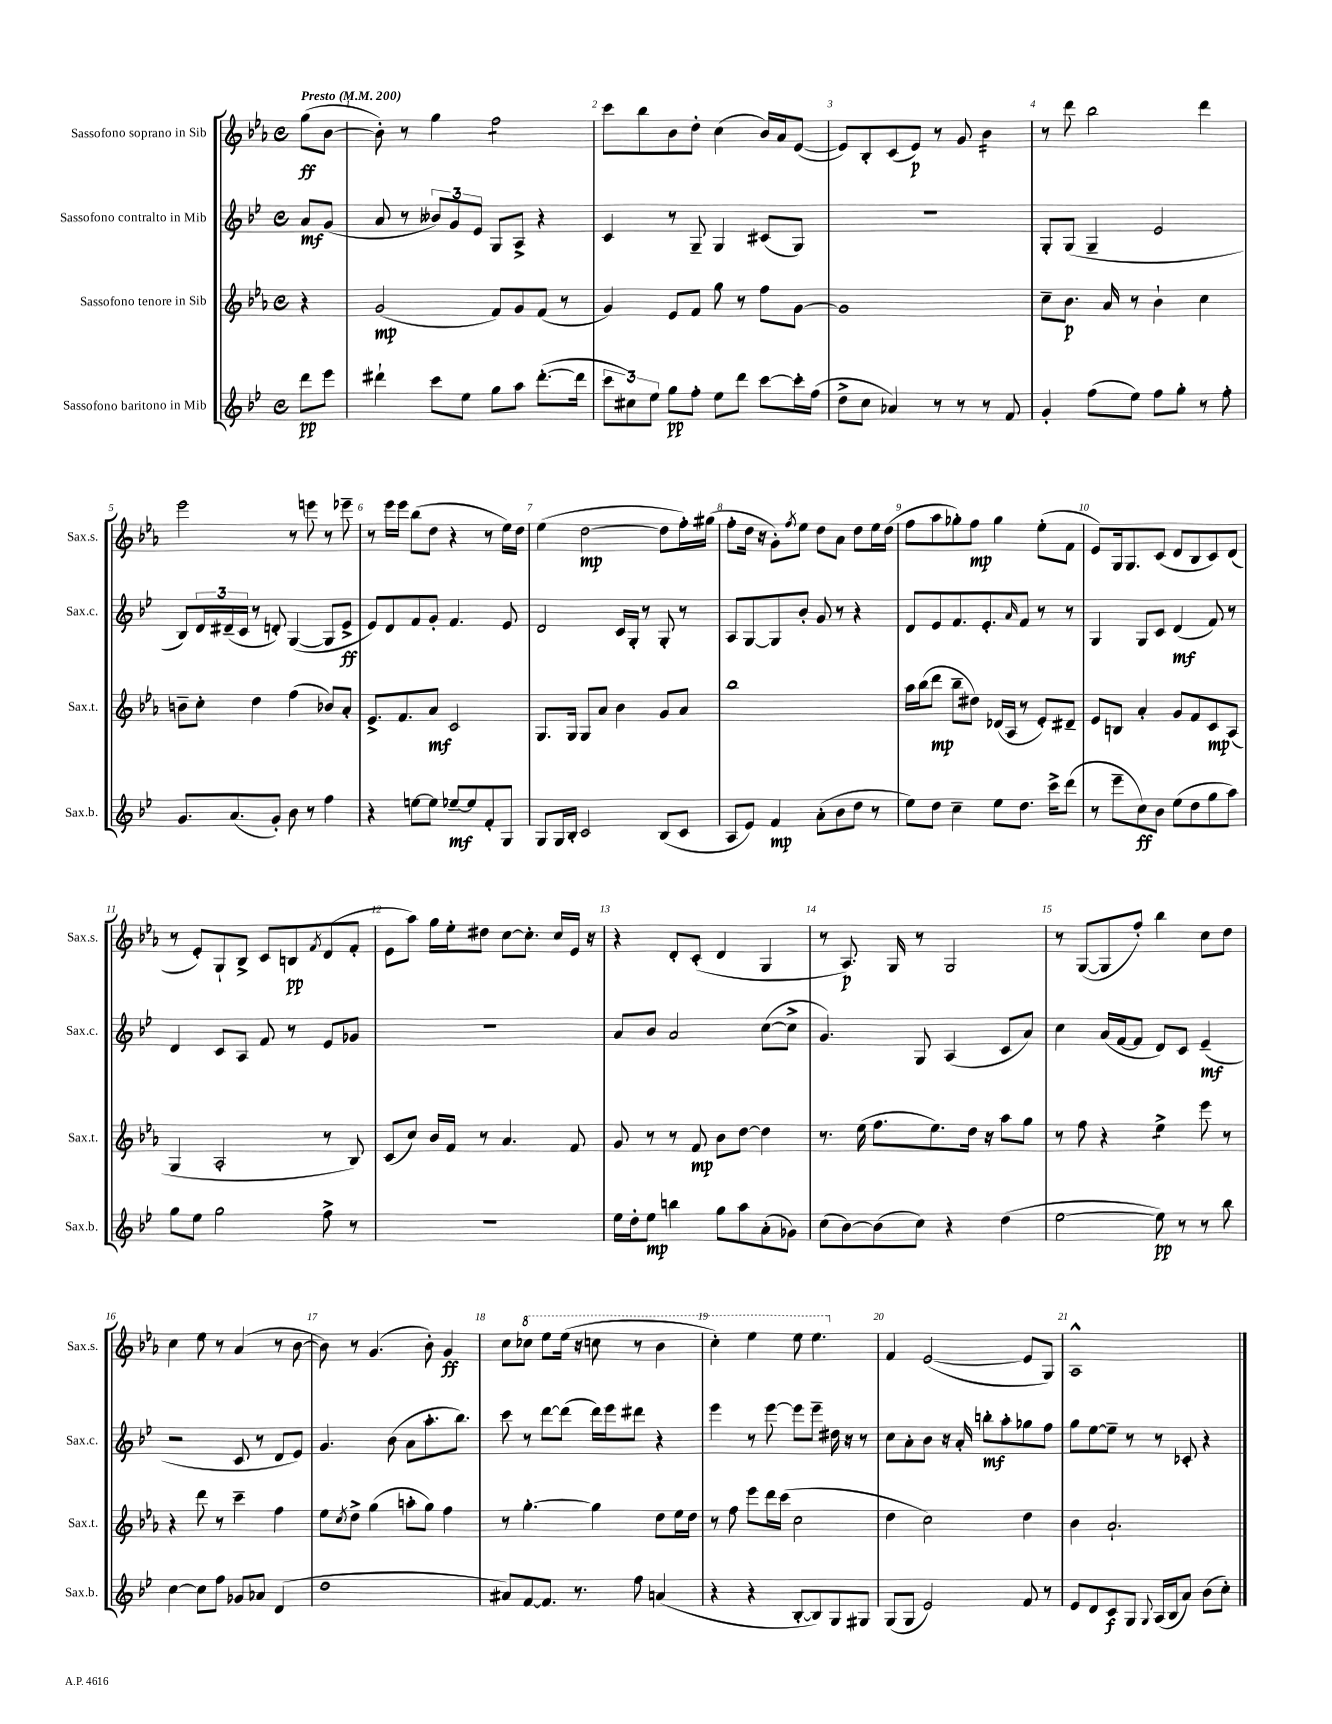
<<
\new StaffGroup <<
\new Staff = "s0" \with { instrumentName = "Sassofono soprano in Sib" shortInstrumentName = "Sax.s." } {
    \clef treble \key ees \major \defaultTimeSignature \time 4/4 \partial 4 \tempo "Presto" 4 = 200
    g''8\ff( bes'8~ |
    bes'8-.) r8 g''4 f''2:8 |
    c'''8 bes''8 bes'8 d''8-. c''4( bes'16) aes'16 ees'8~( |
    ees'8) bes8-. c'8( ees'8\p) r8 g'8 bes'4:16 |
    r8 d'''8 bes''2 d'''4 |
    ees'''2 r8 e'''8 r8 ees'''8-- |
    r8 ees'''16 ees'''16 bes''8( d''8 r4 r8 ees''16) d''16 |
    ees''4( d''2~\mp d''8 f''16-.) gis''16( |
    f''8-. d''16 r16 g'8-.) \acciaccatura { f''8 } ees''8 d''8 aes'8 d''8 ees''16 d''16( |
    f''8 aes''8 ges''8-.) f''8\mp ges''4 ees''8-.( f'8 |
    ees'8) g16 g8. c'8( d'8 bes8 c'8) d'8( |
    r8 ees'8-.) g8-! bes8-> c'8 b8\pp \acciaccatura { f'8 } d'8( f'8-. |
    ees'8 aes''8) g''16 ees''16-. dis''8 c''8~ c''8.-. c''16 ees'16 r16 |
    r4 d'8-. c'8-.( d'4 g4 |
    r8 aes8.\p) g16 r8 g2 |
    r8 g8~( g8 f''8-.) bes''4 c''8 d''8 |
    c''4 ees''8 r8 aes'4( r8 bes'8~ |
    bes'8) r8 g'4.( bes'8-.) g'4\ff |
    c''8 \ottava #1 ces'''8 ees'''8 ees'''16( r16 c'''8 r8 bes''4 |
    c'''4-.) ees'''4 ees'''8 ees'''4. \ottava #0 |
    f'4 ees'2~( ees'8 g8) |
    aes1-^ \bar "|." |
}
\new Staff = "s1" \with { instrumentName = "Sassofono contralto in Mib" shortInstrumentName = "Sax.c." } {
    \clef treble \key bes \major \defaultTimeSignature \time 4/4 \partial 4
    a'8\mf g'8( |
    a'8 r8 \tuplet 3/2 { beses'8) g'8 ees'8 } g8 a8-> r4 |
    c'4 r8 g8-- g4 cis'8( g8) |
    R1 |
    g8-. g8( g4-- ees'2 |
    bes8) \tuplet 3/2 { d'16 dis'16--( c'16 } r8 d'8-.) g4~( g8 ees'8->\ff |
    ees'8) d'8 f'8 g'8-. f'4. ees'8 |
    d'2 c'16 g16-. r8 g8-. r8 |
    a8 g8~ g8 bes'8-. g'8 r8 r4 |
    d'8 ees'8 f'8. ees'8.-. \grace { a'16 } f'8 r8 r8 |
    g4 g8 c'8 d'4\mf( f'8) r8 |
    d'4 c'8 a8 f'8 r8 ees'8 ges'8 |
    r1 |
    a'8 bes'8 a'2 c''8~( c''8-> |
    g'4.) g8 a4( c'8 a'8) |
    c''4 a'16( f'16~ f'8 d'8) c'8 ees'4--\mf( |
    r2 c'8 r8 d'8 ees'8) |
    g'4. bes'8( a'8 a''8.-. bes''8.) |
    c'''8 r8 d'''8~ d'''8( d'''16) ees'''16 dis'''8 r4 |
    ees'''4 r8 ees'''8~ ees'''8 ees'''8-- dis''16 r16 r8 |
    c''8 a'8-. bes'8 r16 a'16-. b''8-.\mf a''8-. ges''8 f''8 |
    g''8 ees''8~ ees''8-- r8 r8 ces'8-. r4 \bar "|." |
}
\new Staff = "s2" \with { instrumentName = "Sassofono tenore in Sib" shortInstrumentName = "Sax.t." } {
    \clef treble \key ees \major \defaultTimeSignature \time 4/4 \partial 4
    r4 |
    g'2\mp( f'8) g'8 f'8( r8 |
    g'4) ees'8 f'8 g''8 r8 f''8 g'8~ |
    g'1 |
    c''8-- bes'8.\p aes'16 r8 bes'4-! c''4 |
    b'8-- c''8-. d''4 f''4( bes'8) aes'8-. |
    ees'8.-> f'8. aes'8\mf c'2 |
    g8. g16 g8 aes'8 bes'4 g'8 aes'8 |
    bes''1 |
    aes''16 bes''16( d'''8\mp bes''8-- dis''8) des'16( aes16 r8 ees'8-.) dis'8-- |
    ees'8 b8 aes'4-. g'8 f'8 c'8\mp aes8( |
    g4 aes2-. r8 bes8) |
    c'8( c''8) bes'16 f'16 r8 aes'4. f'8 |
    g'8 r8 r8 f'8\mp bes'8 d''8~ d''4 |
    r8. ees''16( f''8. ees''8.) d''16 r16 aes''8 g''8 |
    r8 f''8 r4 ees''4:8-> ees'''8 r8 |
    r4 d'''8 r8 c'''4-- f''4 |
    ees''8 \acciaccatura { c''8 } d''8-> g''4( a''8-. g''8) f''4 |
    r8 g''4.~-. g''4 d''8 ees''16 d''16 |
    r8 f''8 ees'''8 d'''16 c'''16( c''2 |
    d''4 c''2) d''4 |
    bes'4 aes'2.-! \bar "|." |
}
\new Staff = "s3" \with { instrumentName = "Sassofono baritono in Mib" shortInstrumentName = "Sax.b." } {
    \clef treble \key bes \major \defaultTimeSignature \time 4/4 \partial 4
    d'''8\pp ees'''8 |
    dis'''4-! c'''8 ees''8 g''8 a''8 dis'''8.~-.( dis'''16 |
    \tuplet 3/2 { c'''8 cis''8) ees''8 } g''8\pp f''8-. ees''8 d'''8 c'''8~ c'''16-. f''16( |
    d''8-> c''8 aes'4) r8 r8 r8 f'8 |
    g'4-. f''8( ees''8) f''8 g''8-. r8 f''8-. |
    g'8. a'8.( g'8-.) bes'8 r8 f''4 |
    r4 e''8~ e''8 ees''8~--\mf ees''8 f'8-. g8 |
    g8 g16 bes16-. c'2 bes8( c'8 |
    a8 ees'8) f'4\mp a'8-.( bes'8 d''8 r8 |
    ees''8) d''8 c''4-- ees''8 d''8. c'''16-> d'''8( |
    r8 ees'''8-- c''8\ff) bes'8 ees''8( d''8 g''8 a''8) |
    g''8 ees''8 g''2 f''8-> r8 |
    R1 |
    ees''16 d''16-. ees''8\mp b''4 g''8 a''8 a'8-.( ges'8) |
    c''8( bes'8~) bes'8( c''8) r4 d''4( |
    ees''2~ ees''8\pp) r8 r8 bes''8 |
    c''4~ c''8 f''8 ges'8 aes'8 d'4( |
    d''1 |
    ais'8) f'8~ f'8. r8. f''8 a'4( |
    r4 r4 bes8~-. bes8) g8 gis8 |
    g8( g8 ees'2) f'8 r8 |
    ees'8 d'8 c'8\f g8 \appoggiatura { g8 } a16( bes16 a'8) bes'8( c''8-.) \bar "|." |
}
>>
>>
\layout { \context { \Score \override BarNumber.break-visibility = ##(#f #t #t) barNumberVisibility = #all-bar-numbers-visible } }
